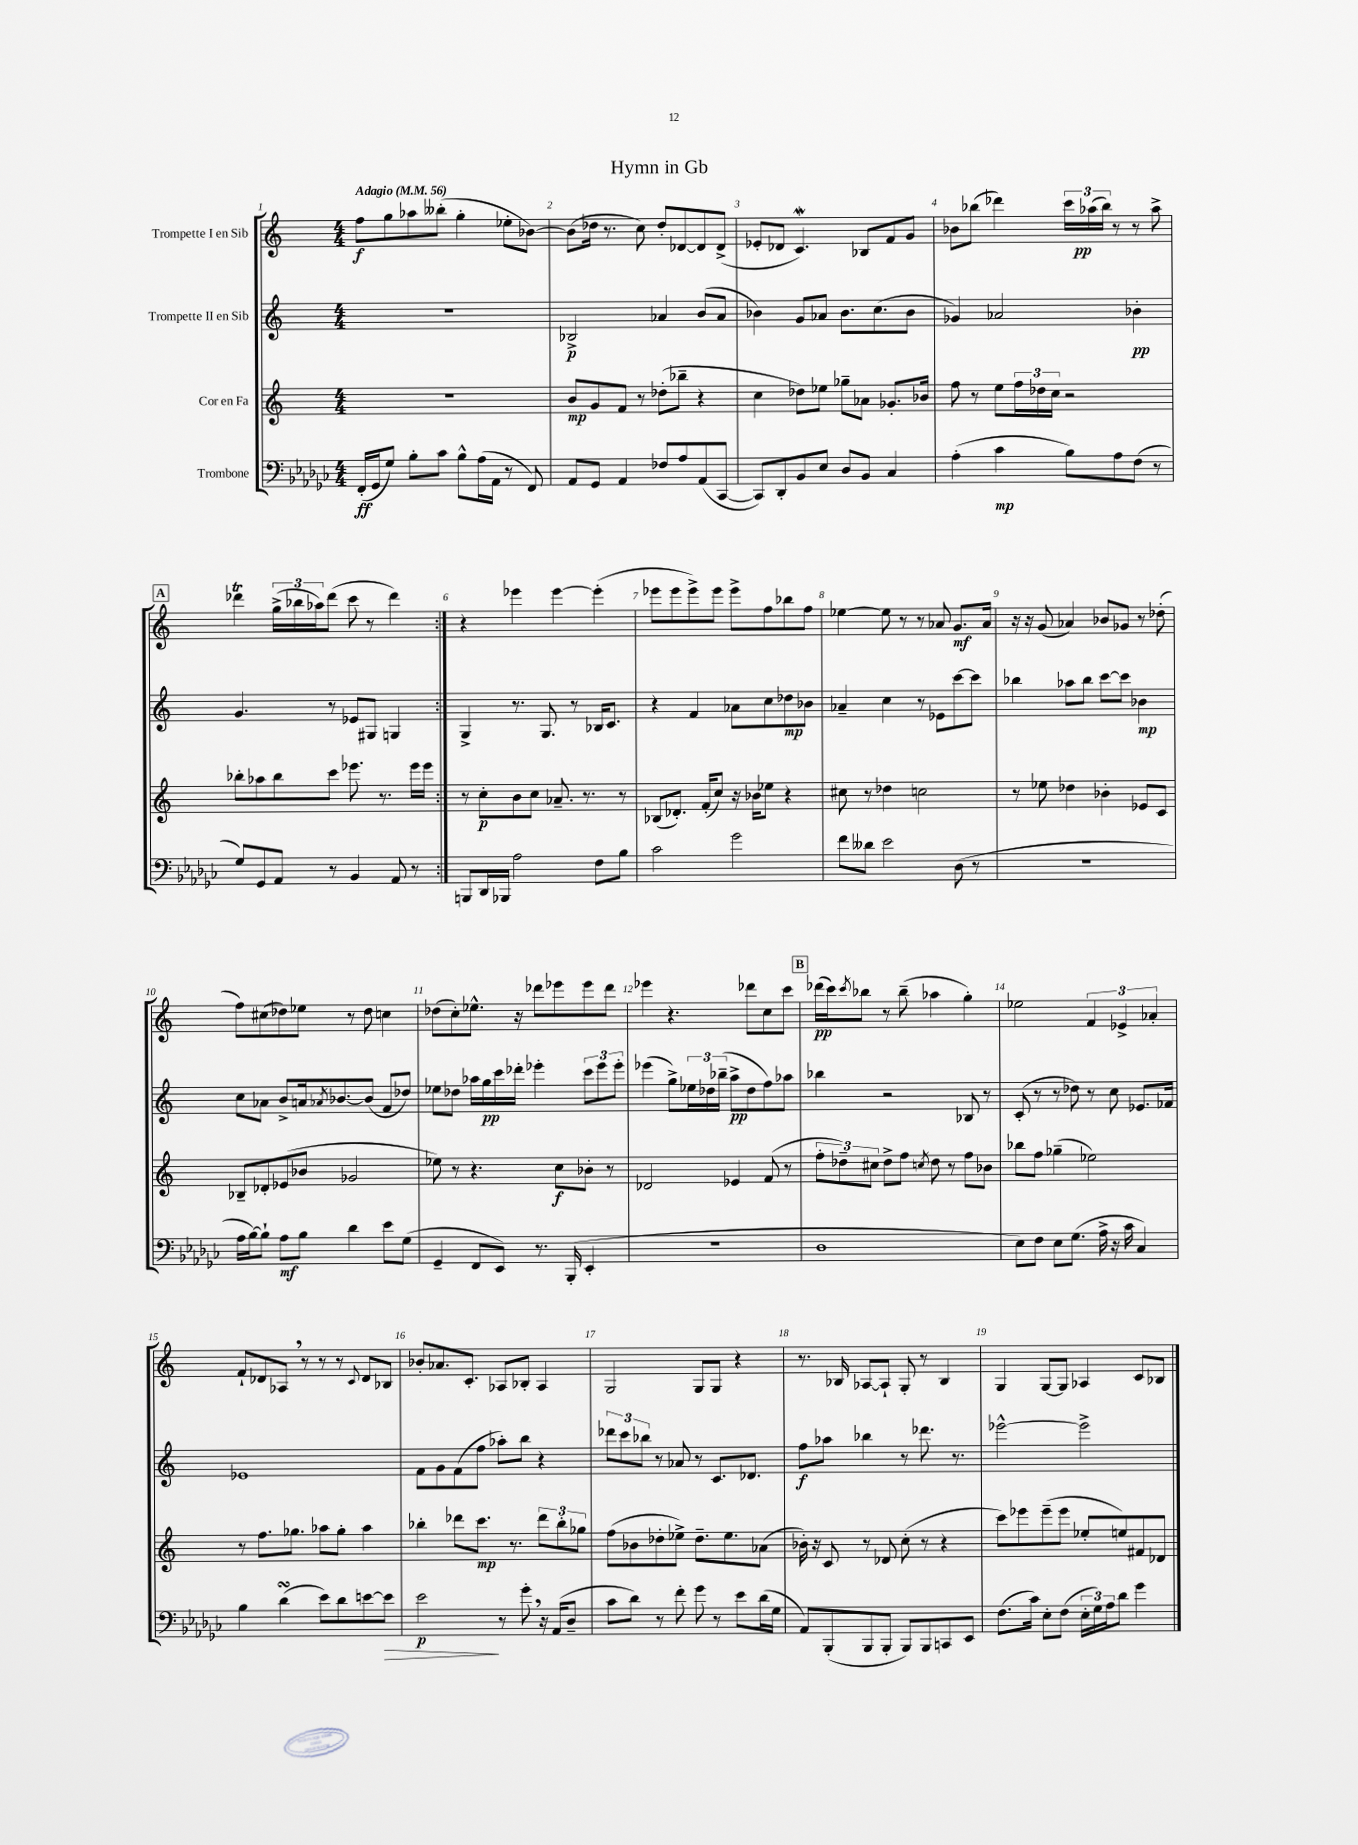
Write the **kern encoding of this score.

**kern	**kern	**kern	**kern
*staff4	*staff3	*staff2	*staff1
*clefF4	*clefG2	*clefG2	*clefG2
*k[b-e-a-d-g-c-]	*k[]	*k[]	*k[]
*M4/4	*M4/4	*M4/4	*M4/4
*MM56	*MM56	*MM56	*MM56
(16FF'/LL	1r	1r	8ff\L
16GG-/J	.	.	.
8G-/J)	.	.	8gg\
8B-'\L	.	.	8aa-\
8c-\J	.	.	(8bb--'\J
8B-^^\L	.	.	4gg'\
(16A-\L	.	.	.
16AA-\JJ	.	.	.
8r	.	.	8ee-'\L
8FF/)	.	.	[8b-\J)
=	=	=	=
8AA-/L	8b/L	2B-^/	(8b-\]L
8GG-/J	8g/	.	16dd-\Jk
.	.	.	8.r
4AA-/	8f/J	.	.
.	8r	.	8cc\)
8F-/L	(8dd-'\L	4a-/	8dd-'/L
8A-/	8bb-~\J	.	[8d-/
(8AA-/	4r	(8b/L	8d-/]
[8CC-/J	.	8a-/J	(8d-^/J
=	=	=	=
8CC-/]L)	4cc\	4b-\)	8e-'/L
8DD-'/	.	.	8d-/J
8BB-/	8dd-\L)	8g/L	4.c/)
8E-/J	8ee-\J	8a-/J	.
8D-/L	8gg-~\L	8.b-\L	.
8BB-/J	8a-\J	.	8B-/L
.	.	(8.cc\	.
4C-/	8.g-'/L	.	8f/
.	.	8b-\J	8g/J
.	16b-/Jk	.	.
=	=	=	=
(4A-'\	8ff\	4g-/)	8b-\L
.	8r	.	(8bb-\J
4c-\	8ee\L	2a-/	4ddd-\)
.	24ff\L	.	.
.	24dd-\	.	.
.	24cc\JJ	.	.
8B-\L)	2r	.	24ccc\LL
.	.	.	(24aa-\
.	.	.	24bb-\JJ)
8A-\	.	.	8r
(8F\J	.	4b-'\	8r
8r	.	.	8aa-^\
=	=	=	=
8G-/L)	8bb-'\L	4.g/	4ddd-\
8GG-/	8aa-\	.	.
8AA-/J	8bb-\	.	(24gg^\LL
.	.	.	24bb-\
.	.	.	24aa-\J)
8r	8ccc\J	8r	(8ddd-\J
4BB-/	8.eee-\	8e-/L	8ccc\
.	.	8G#/J	8r
.	8.r	.	.
8AA-/	.	4G/	4ddd-\)
8r	16eee-\LL	.	.
.	16eee-\JJ	.	.
=:|!	=:|!	=:|!	=:|!
8BBB/L	8r	4G^/	4r
16DD-/L	8cc'\L	.	.
16BBB-/JJ	.	.	.
2A-\	8b\	8.r	4eee-\
.	8cc\J	.	.
.	.	8.G/	.
.	8.a-~/	.	[4eee-\
.	.	8r	.
.	8.r	.	.
8F\L	.	16B-/LK	(4eee-'\]
.	.	8.c/J	.
8B-\J	8r	.	.
=	=	=	=
2c-\	(8B-/L	4r	8eee-\L
.	8.d-'/J)	.	8eee-\
.	.	4f/	8eee-^\)
.	(16f'/LK	.	.
.	8cc/J)	.	8eee-\J
2g-\	16r	8a-\L	8eee-^\L
.	16b-\LK	.	.
.	8ee-\J	8cc\	8ff\
.	4r	8dd-\	8bb-\
.	.	8b-\J	8ff\J
=	=	=	=
8f\L	8cc#\	4a-~/	[4ee-\
8d--\J	8r	.	.
2e-\	4dd-\	4cc\	8ee-\]
.	.	.	8r
.	2cc\	8r	8r
.	.	8e-\L	8a-/
(8D-\	.	[8ccc\	8.g/L
8r	.	8ccc\]J	.
.	.	.	16a-/Jk
=	=	=	=
1r	8r	4bb-\	16r
.	.	.	16r
.	8ee-\	.	(8g/
.	4dd-\	8aa-\L	4a-/)
.	.	8bb-\J	.
.	4b-'\	[8ccc\L	8b-/L
.	.	8ccc\]J	8g-/J
.	8e-/L	4b-\	8r
.	8c/J	.	(8dd-'\
=	=	=	=
16A-\LL	8B-~/L	8cc\L	8ff\L)
[16B-\J)	.	.	.
8B-`\]J	8d-'/	8a-\J	(8cc#\
8A-\L	(8e-/	8b^/L	8dd-\)
8B-\J	8b-/J	16a/k	8ee-\J
.	.	8qa-/	.
.	.	[8.b-/	.
4d-\	2g-/	.	8r
.	.	(8b-/]J	8dd-\
8e-\L	.	8f/L	4cc\
(8G-\J	.	8dd-/J)	.
=	=	=	=
4GG-~/	8ee-\)	8ee-\L	(8dd-\L
.	8r	8dd-\J	8cc'\)
8FF/L	4.r	16aa-\LL	8.ee-^^\J
.	.	16gg\	.
8EE-/J)	.	16ccc\	.
.	.	16ddd-'\JJ	16r
8.r	.	4eee-'\	8ddd-\L
.	8cc\L	.	8eee-\
(16BBB-'/	.	.	.
4EE-'/	8b-'\J	12ccc\L	8eee-\
.	.	12eee-\	.
.	8r	.	8ddd-\J
.	.	12eee-'\J	.
=	=	=	=
1r	2d-/	(4eee-\	4eee-\
.	.	8gg^\L)	4.r
.	.	24ee-\L	.
.	.	24dd-\	.
.	.	(24bb-~\JJ	.
.	4e-/	8aa^\L	.
.	.	8dd-\	8ddd-\L
.	(8f/	8ff\)	8cc\
.	8r	8aa-\J	8ccc\J
=	=	=	=
1D-	12ff'\L	4bb-\	(16ddd-\LL
.	.	.	16ccc\J)
.	12dd-~\)	.	.
.	.	.	8qccc/
.	.	.	8bb-\J
.	12cc#\J	.	.
.	8dd-^\L	2r	8r
.	8ff\J	.	(8bb-~\
.	8qcc/	.	.
.	8dd-\	.	4aa-\
.	8r	.	.
.	8ff\L	8B-/	4gg'\)
.	8b-\J	8r	.
=	=	=	=
8E-\L)	8bb-\L	(8c'/	2ee-\
8F\J	8ff\J	8r	.
8E-\L	(4gg-~\	8r	.
(8.G-\J	.	8dd-\)	.
.	2ee-\)	8r	6f/
16A-^\	.	.	.
16r	.	8cc\	.
.	.	.	6e-^/
16c-\	.	.	.
4C-/)	.	8.e-/L	.
.	.	.	6a-'/
.	.	16f-/Jk	.
=	=	=	=
4B-\	8r	1e-	8f`/L
.	8.ff\L	.	8d-/
(4d-\	.	.	8A-/J
.	8.gg-\J	.	.
.	.	.	8r
8e-\L)	8aa-\L	.	8r
8d-\	8gg-'\J	.	8r
.	.	.	8qqc/
[8e\	4aa-\	.	8d-/L
8e\]J	.	.	8B-/J
=	=	=	=
2e-\	4bb-'\	8f\L	8b-'/L
.	.	8g\	8.a-/
.	8ddd-\L	(8f\	.
.	.	.	8.c'/J
.	8.ccc\J	8ff\J	.
8r	.	8aa-'\L)	8A-/L
.	8.r	.	.
8g-'\	.	8bb\J	8B-'/J
16r	12ddd-\L	4r	4A-/
(16AA-/LK	.	.	.
.	12bb-'\	.	.
8D-~/J	.	.	.
.	12gg-\J	.	.
=	=	=	=
8c-\L	(8ff\L	12ddd-\L	2G/
.	.	12ccc\	.
8d-\J)	8b-\	.	.
.	.	12bb-\J	.
8r	8dd-'\	8r	.
8f'\	8ee-^\J)	8a-/	.
8g-\	8.dd-~\L	8r	8G/L
8r	.	8.c/L	8G/J
.	8.ee-\	.	.
8e-\L	.	.	4r
.	.	8.d-/J	.
(16d-\L	(8a-\J	.	.
16G-\JJ	.	.	.
=	=	=	=
8AA-/L)	16b-'\)	8ff\L	8.r
.	16r	.	.
(8BBB-'/	8c/	8aa-\J	.
.	.	.	16B-/
8BBB-/	8r	4bb-\	[8A-/L
8BBB-'/J	8d-/	.	8A-`/]J
8BBB-/L)	(8cc'\	8r	8G'/
8BBB-/	8r	8.ddd-\	8r
8CC/	4r	.	4B-/
.	.	8.r	.
8EE-/J	.	.	.
=	=	=	=
(8.F\L	8ccc\L)	[2eee-^^\	4G/
.	8eee-\	.	.
16c-\Jk)	.	.	.
8E-'\L	(8eee-~\	.	[8G/L
(8F\J	8eee-\J	.	8G/]J
24E-'\LL	8ee-'/L	2eee-^\]	4A-/
24G-\)	.	.	.
24A-\J	.	.	.
8d-\J	8ee/)	.	.
4g-\	8f#/	.	8c/L
.	8d-/J	.	8B-/J
==	==	==	==
*-	*-	*-	*-
